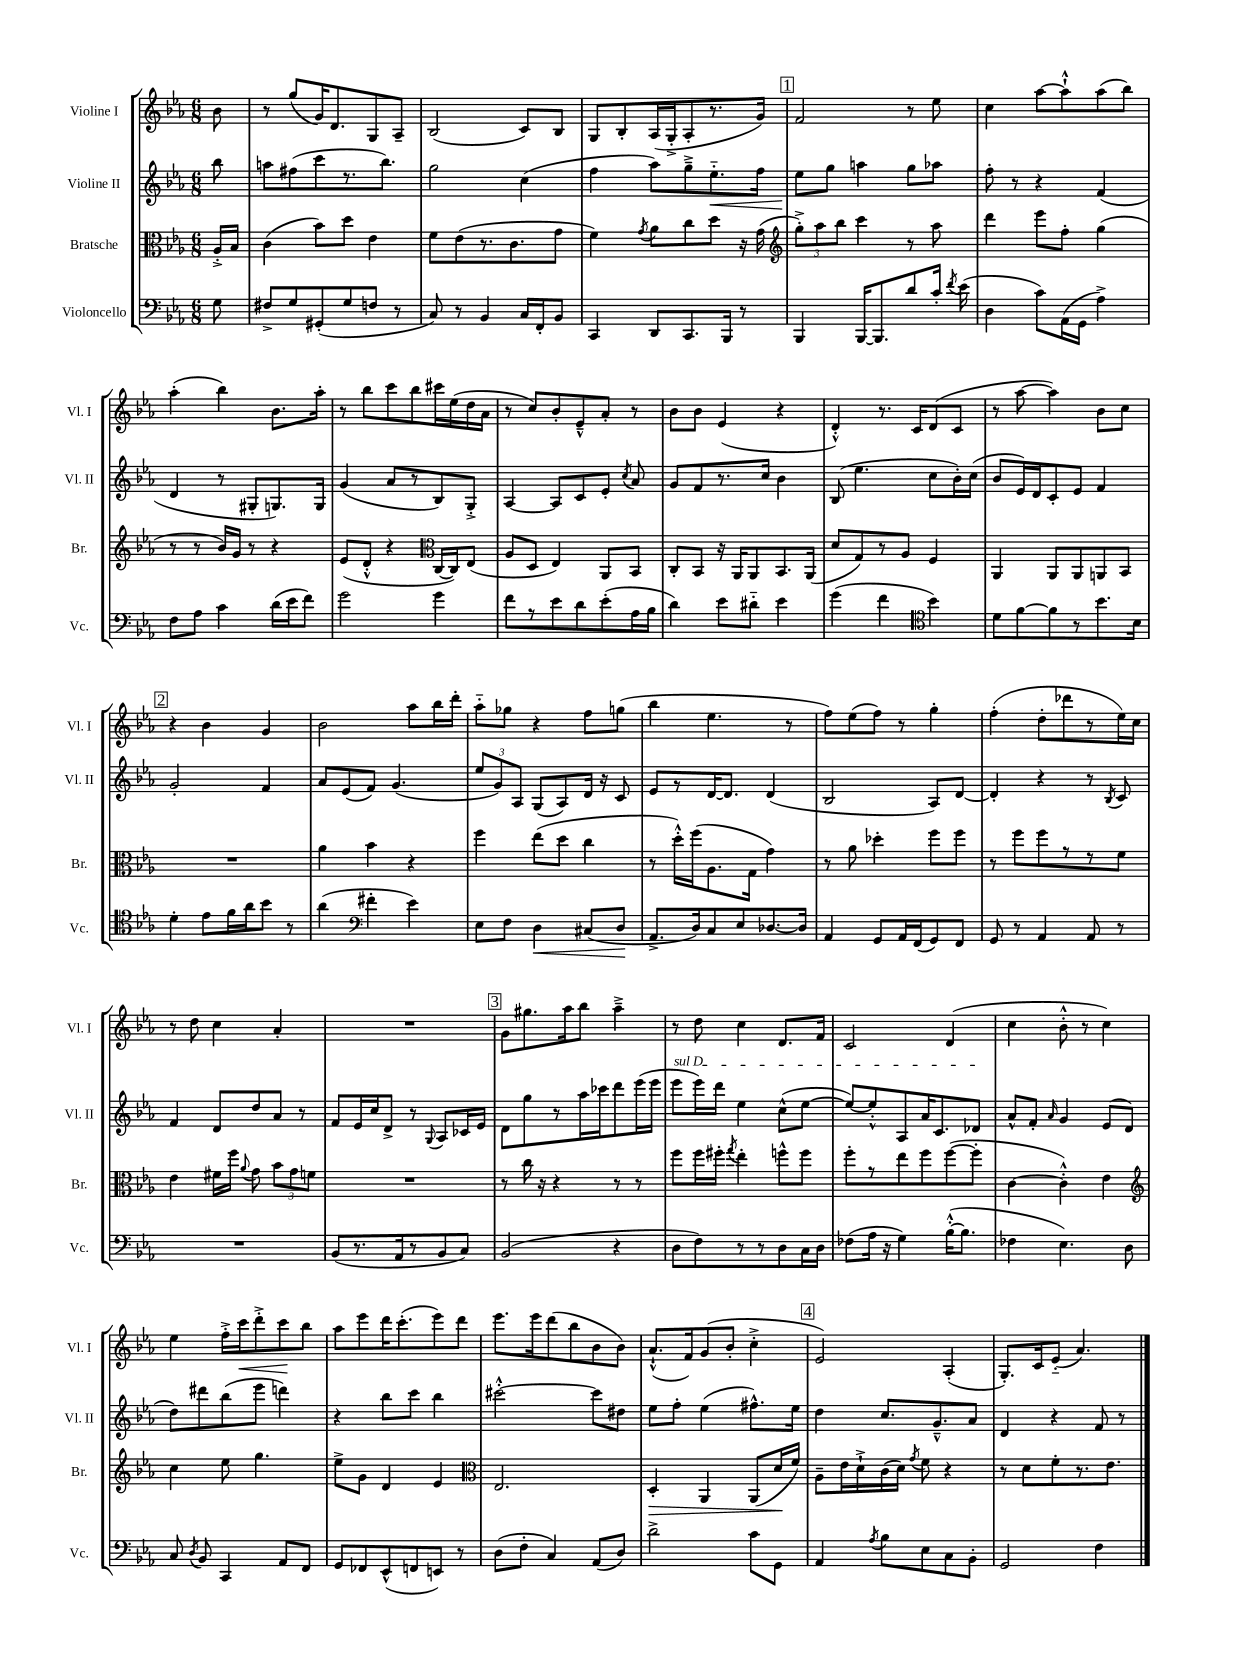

**kern	**dynam	**kern	**dynam	**kern	**dynam	**kern	**dynam
*part4	*part4	*part3	*part3	*part2	*part2	*part1	*part1
*staff4	*staff4	*staff3	*staff3	*staff2	*staff2	*staff1	*staff1
*I"Violoncello	*	*I"Bratsche	*	*I"Violine II	*	*I"Violine I	*
*I'Vc.	*	*I'Br.	*	*I'Vl. II	*	*I'Vl. I	*
*clefF4	*	*clefC3	*	*clefG2	*	*clefG2	*
*k[b-e-a-]	*	*k[b-e-a-]	*	*k[b-e-a-]	*	*k[b-e-a-]	*
*M6/8	*	*M6/8	*	*M6/8	*	*M6/8	*
=	=	=	=	=	=	=	=
8G\	.	16A-'^/LL	.	8bb-\	.	8b-\	.
.	.	16B-/JJ	.	.	.	.	.
=1	=1	=1	=1	=1	=1	=1	=1
8F#X^/L	.	(4c\	.	8aan\L	.	8r	.
8G/	.	.	.	(8ff#X\	.	(8gg/L	.
(8GG#X'/	.	8b-\L)	.	8ccc\	.	16g/K)	.
.	.	.	.	.	.	8.d/	.
8G/	.	8dd\J	.	8.r	.	.	.
8Fn/J	.	4e-\	.	.	.	8G/	.
.	.	.	.	8.bb-\J)	.	.	.
8r	.	.	.	.	.	8A-~/J	.
=2	=2	=2	=2	=2	=2	=2	=2
8C/)	.	8f\L	.	2gg\	.	(2B-/	.
8r	.	(8e-\	.	.	.	.	.
4BB-/	.	8.r	.	.	.	.	.
.	.	8.c\	.	.	.	.	.
16C/LL	.	.	.	(4cc\	.	8c/L)	.
16FF'/J	.	.	.	.	.	.	.
8BB-/J	.	8g\J	.	.	.	8B-/J	.
=3	=3	=3	=3	=3	=3	=3	=3
4CC/	.	4f\)	.	4ff\	.	8G/L	.
.	.	.	.	.	.	8B-'/	.
.	.	8qg/	.	.	.	.	.
8DD/L	.	8a-\L	.	8aa-\L)	.	(16A-/L	.
.	.	.	.	.	.	16G'^/J	.
8.CC/	.	8cc\	.	8gg~^\	.	8A-'/	.
!	!	!	!	!	!LO:HP:b	!	!
.	.	8dd\J	.	8.ee-\	<	8.r	.
16BBB-/Jk	.	.	.	.	.	.	.
8r	.	16r	.	.	.	.	.
.	.	(16g\	.	16ff\Jk	.	16g/Jk)	.
!!LO:REH:place=s1:t=1
=4	=4	=4	=4	=4	=4	=4	=4
*	*	*clefG2	*	*	*	*	*
4BBB-/	.	12gg'^\L)	.	8ee-\L	.	2f/	.
.	.	12aa-\	.	.	.	.	.
.	.	.	.	8gg\J	[	.	.
.	.	12bb-\J	.	.	.	.	.
[16BBB-/KL	.	4ccc\	.	4aan\	.	.	.
8.BBB-/]	.	.	.	.	.	.	.
8d/	.	8r	.	8gg\L	.	8r	.
16c'/Jk	.	8aa-\	.	8aa-X\J	.	8ee-\	.
8qf/	.	.	.	.	.	.	.
(16e-\	.	.	.	.	.	.	.
=5	=5	=5	=5	=5	=5	=5	=5
4D\	.	4ddd\	.	8ff'\	.	4cc\	.
.	.	.	.	8r	.	.	.
8c\L)	.	8eee-\L	.	4r	.	[8aa-\L	.
(16AA-\L	.	8ff'\J	.	.	.	8aa-`^^\]	.
16GG\JJ	.	.	.	.	.	.	.
4A-^\)	.	(4gg\	.	(4f/	.	(8aa-\	.
.	.	.	.	.	.	8bb-\J)	.
!!LO:LB:g=z
=6	=6	=6	=6	=6	=6	=6	=6
8F\L	.	8r	.	4d/	.	(4aa-'\	.
8A-\J	.	8r	.	.	.	.	.
4c\	.	16b-/LL)	.	8r	.	4bb-\)	.
.	.	16g/JJ	.	.	.	.	.
.	.	8r	.	8G#X'/L	.	.	.
(16d\LL	.	4r	.	8.Gn/)	.	8.b-\L	.
16e-\J	.	.	.	.	.	.	.
8f\J)	.	.	.	.	.	.	.
.	.	.	.	16G/Jk	.	16aa-'\Jk	.
=7	=7	=7	=7	=7	=7	=7	=7
2g\	.	(8e-/L	.	(4g/	.	8r	.
.	.	8d'^^/J	.	.	.	8bb-\L	.
.	.	4r	.	8a-/L	.	8ccc\	.
.	.	.	.	8r	.	8bb-\	.
*	*	*clefC3	*	*	*	*	*
4g\	.	[16C/LL	.	8B-/)	.	16ccc#X\L	.
.	.	16C/J])	.	.	.	(16ee-\	.
.	.	(8E-/J	.	8G'^/J	.	16dd\	.
.	.	.	.	.	.	16a-\JJ	.
=8	=8	=8	=8	=8	=8	=8	=8
8f\L	.	8A-/L	.	[4A-/	.	8r	.
8r	.	8D/J	.	.	.	8cc/L)	.
8e-\	.	4E-/)	.	8A-/L]	.	8b-'/	.
8d\	.	.	.	8c/	.	8e-~^^/	.
(8e-'\	.	8AA-/L	.	8e-'/J	.	8a-'/J	.
.	.	.	.	8qcc/	.	.	.
16A-\L	.	8BB-/J	.	8a-/	.	8r	.
16B-\JJ	.	.	.	.	.	.	.
=9	=9	=9	=9	=9	=9	=9	=9
4d\)	.	8C'/L	.	8g/L	.	8b-\L	.
.	.	8BB-/J	.	8f/	.	8b-\J	.
8e-\L	.	16r	.	8.r	.	(4e-/	.
.	.	16AA-/KL	.	.	.	.	.
8d#X\J	.	8AA-/	.	.	.	.	.
.	.	.	.	16cc/Jk	.	.	.
4e-\	.	8.BB-/	.	4b-\	.	4r	.
.	.	(16AA-/Jk	.	.	.	.	.
=10	=10	=10	=10	=10	=10	=10	=10
(4g\	.	8d/L	.	(8B-/	.	4d'^^/)	.
.	.	8G/)	.	4.ee-\	.	.	.
4f\	.	8r	.	.	.	8.r	.
.	.	8A-/J	.	.	.	.	.
.	.	.	.	.	.	16c/KL	.
*clefC4	*	*	*	*	*	*	*
4b-\)	.	4F/	.	8cc\L	.	(8d/	.
.	.	.	.	16b-'\L)	.	8c/J	.
.	.	.	.	(16cc\JJ	.	.	.
=11	=11	=11	=11	=11	=11	=11	=11
8d\L	.	4AA-/	.	8b-/L	.	8r	.
[8f\	.	.	.	16e-/L)	.	[8aa-\	.
.	.	.	.	16d/J	.	.	.
8f\]	.	8AA-/L	.	8c'/	.	4aa-\])	.
8r	.	8AA-/	.	8e-/J	.	.	.
8.b-\	.	8AAn/	.	4f/	.	8b-\L	.
.	.	8BB-/J	.	.	.	8cc\J	.
16B-\Jk	.	.	.	.	.	.	.
!!LO:LB:g=z
!!LO:REH:place=s1:t=2
=12	=12	=12	=12	=12	=12	=12	=12
4d'\	.	2.r	.	2g'/	.	4r	.
8e-\L	.	.	.	.	.	4b-\	.
16f\L	.	.	.	.	.	.	.
16a-\J	.	.	.	.	.	.	.
8b-\J	.	.	.	4f/	.	4g/	.
8r	.	.	.	.	.	.	.
=13	=13	=13	=13	=13	=13	=13	=13
(4a-\	.	4a-\	.	8a-/L	.	2b-\	.
.	.	.	.	(8e-/	.	.	.
*clefF4	*	*	*	*	*	*	*
4f#X'\	.	4b-\	.	8f/J)	.	.	.
.	.	.	.	(4.g/	.	.	.
4e-\)	.	4r	.	.	.	8aa-\L	.
.	.	.	.	.	.	16bb-\L	.
.	.	.	.	.	.	16ddd'\JJ	.
=14	=14	=14	=14	=14	=14	=14	=14
8E-\L	.	4ff\	.	12ee-/L	.	8aa-\L	.
.	.	.	.	12g/)	.	.	.
8F\J	.	.	.	.	.	8gg-X\J	.
.	.	.	.	12A-/J	.	.	.
!	!LO:HP:b	!	!	!	!	!	!
4D\	<	(8ee-\L	.	(8G/L	.	4r	.
.	.	8dd\J	.	8A-/)	.	.	.
(8C#X/L	.	4cc\	.	16d/Jk	.	8ff\L	.
.	.	.	.	16r	.	.	.
8D/J	.	.	.	8c/	.	(8ggn\J	.
.	[	.	.	.	.	.	.
=15	=15	=15	=15	=15	=15	=15	=15
8.AA-^/L	.	8r	.	8e-/L	.	4bb-\	.
.	.	16dd'^^\LL)	.	8r	.	.	.
16D/k)	.	(16ff\J	.	.	.	.	.
8C/	.	8.A-\	.	[16d/K	.	4.ee-\	.
.	.	.	.	8.d/J]	.	.	.
8E-/	.	.	.	.	.	.	.
.	.	16G\Jk	.	.	.	.	.
[8.D-X/	.	4g\)	.	(4d/	.	.	.
.	.	.	.	.	.	8r	.
16D-/Jk]	.	.	.	.	.	.	.
=16	=16	=16	=16	=16	=16	=16	=16
4AA-/	.	8r	.	2B-/	.	8ff\L)	.
.	.	8a-\	.	.	.	(8ee-\	.
8GG/L	.	4dd-X'\	.	.	.	8ff\J)	.
16AA-/L	.	.	.	.	.	8r	.
(16FF/J	.	.	.	.	.	.	.
8GG/)	.	8ff\L	.	8A-/L)	.	4gg'\	.
8FF/J	.	8ff\J	.	[8d/J	.	.	.
=17	=17	=17	=17	=17	=17	=17	=17
8GG/	.	8r	.	4d'/]	.	(4ff'\	.
8r	.	8ff\L	.	.	.	.	.
4AA-/	.	8ff\	.	4r	.	8dd'\L	.
.	.	8r	.	.	.	8ddd-X\	.
8AA-/	.	8r	.	8r	.	8r	.
.	.	.	.	8qB-/	.	.	.
8r	.	8f\J	.	8c/	.	16ee-\L)	.
.	.	.	.	.	.	16cc\JJ	.
!!LO:LB:g=z
=18	=18	=18	=18	=18	=18	=18	=18
2.r	.	4e-\	.	4f/	.	8r	.
.	.	.	.	.	.	8dd\	.
.	.	16f#X\LL	.	8d/L	.	4cc\	.
.	.	16ff\JJ	.	.	.	.	.
.	.	8qqa-/	.	.	.	.	.
.	.	8g\	.	8dd/	.	.	.
.	.	12b-\L	.	8a-/J	.	4a-'/	.
.	.	12g\	.	.	.	.	.
.	.	.	.	8r	.	.	.
.	.	12fn\J	.	.	.	.	.
=19	=19	=19	=19	=19	=19	=19	=19
(8BB-/L	.	2.r	.	8f/L	.	2.r	.
8.r	.	.	.	16e-/L	.	.	.
.	.	.	.	16cc/J	.	.	.
.	.	.	.	8d^/J	.	.	.
16AA-/k	.	.	.	.	.	.	.
8r	.	.	.	8r	.	.	.
.	.	.	.	8qqG/	.	.	.
8BB-/	.	.	.	8A-/L	.	.	.
8C/J)	.	.	.	16c-X/L	.	.	.
.	.	.	.	16e-/JJ	.	.	.
!!LO:REH:place=s1:t=3
=20	=20	=20	=20	=20	=20	=20	=20
(2BB-/	.	8r	.	8d\L	.	8g\L	.
.	.	16cc\	.	8gg\	.	8.gg#X\	.
.	.	16r	.	.	.	.	.
.	.	4r	.	8r	.	.	.
.	.	.	.	.	.	16aa-\k	.
.	.	.	.	16aa-\L	.	8bb-\J	.
.	.	.	.	16ccc-X\J	.	.	.
4r	.	8r	.	8ddd\	.	4aa-~^\	.
.	.	8r	.	(16eee-\L	.	.	.
.	.	.	.	16eee-\JJ	.	.	.
=21	=21	=21	=21	=21	=21	=21	=21
!	!	!	!	!LO:TX:a:i:t=sul D	!	!	!
8D\L	.	8ff\L	.	8eee-\L	.	8r	.
8F\)	.	16ff\L	.	16eee-\L)	.	8dd\	.
.	.	16ff#X'\JJ	.	16ddd\JJ	.	.	.
.	.	8qgg/	.	.	.	.	.
8r	.	4ee-'\	.	4ee-\	.	4cc\	.
8r	.	.	.	.	.	.	.
8D\	.	8ffn^^\L	.	(8cc^^\L	.	8.d/L	.
16C\L	.	8ff\J	.	[8ee-\J	.	.	.
16D\JJ	.	.	.	.	.	16f/Jk	.
=22	=22	=22	=22	=22	=22	=22	=22
(8F-X\L	.	8ff'\L	.	8ee-/L_)	.	2c/	.
16A-\Jk	.	8r	.	8ee-'^^/]	.	.	.
16r	.	.	.	.	.	.	.
4G\)	.	8ee-\	.	8A-/	.	.	.
.	.	8ff\	.	16a-/K	.	.	.
.	.	.	.	8.c/	.	.	.
([16B-'^^\KL	.	([8ff\	.	.	.	(4d/	.
8.B-\J]	.	.	.	.	.	.	.
.	.	8ff'\J]	.	8d-X/J	.	.	.
=23	=23	=23	=23	=23	=23	=23	=23
4F-X\	.	[4c\	.	8a-^^/L	.	4cc\	.
.	.	.	.	8f'/J	.	.	.
.	.	.	.	16qqa-/	.	.	.
4.E-\)	.	4c'^^\])	.	4g/	.	8b-'^^\	.
.	.	.	.	.	.	8r	.
.	.	4e-\	.	(8e-/L	.	4cc\)	.
8D\	.	.	.	8d/J	.	.	.
!!LO:LB:g=z
=24	=24	=24	=24	=24	=24	=24	=24
*	*	*clefG2	*	*	*	*	*
8C/	.	4cc\	.	8dd\L)	.	4ee-\	.
8qD/	.	.	.	.	.	.	.
8BB-/	.	.	.	8ddd#X\	.	.	.
4CC/	.	8ee-\	.	(8bb-\	.	16ff'^\LL	.
!	!	!	!	!	!	!	!LO:HP:b
.	.	.	.	.	.	16ccc\J	<
.	.	4.gg\	.	8eee-\J	.	8ddd'^\	.
8AA-/L	.	.	.	4dddn\)	.	8ccc\	.
8FF/J	.	.	.	.	.	8bb-\J	[
=25	=25	=25	=25	=25	=25	=25	=25
8GG/L	.	8ee-^\L	.	4r	.	8aa-\L	.
8FF-X/	.	8g\J	.	.	.	8eee-\	.
(8EE-^^/	.	4d/	.	8bb-\L	.	16ddd\K	.
.	.	.	.	.	.	(8.ccc'\	.
8FFn/	.	.	.	8ccc\J	.	.	.
8EEn/J)	.	4e-/	.	4bb-\	.	8eee-\)	.
8r	.	.	.	.	.	8ddd\J	.
=26	=26	=26	=26	=26	=26	=26	=26
*	*	*clefC3	*	*	*	*	*
(8D\L	.	2.E-/	.	[2ccc#X'^^\	.	8.eee-\L	.
8F'\J	.	.	.	.	.	.	.
.	.	.	.	.	.	16eee-\k	.
4C/)	.	.	.	.	.	(8ddd\	.
.	.	.	.	.	.	8bb-\	.
(8AA-/L	.	.	.	8ccc#\L]	.	8b-\	.
8D/J)	.	.	.	8dd#X\J	.	8b-\J)	.
=27	=27	=27	=27	=27	=27	=27	=27
!	!	!	!LO:HP:b	!	!	!	!
2d^\	.	4D'/	>	8ee-\L	.	(8.a-`^^/L	.
.	.	.	.	8ff'\J	.	.	.
.	.	.	.	.	.	16f/k)	.
.	.	4AA-/	.	(4ee-\	.	(8g/	.
.	.	.	.	.	.	8b-'/J	.
8c\L	.	(8AA-/L	.	8.ff#X^^\L)	.	4cc'^\	.
8GG\J	.	16d/L	.	.	.	.	.
.	.	16f/JJ)	]	16ee-\Jk	.	.	.
!!LO:REH:place=s1:t=4
=28	=28	=28	=28	=28	=28	=28	=28
4AA-/	.	8A-~\L	.	4dd\	.	2e-/)	.
.	.	16e-\L	.	.	.	.	.
.	.	16d`^\	.	.	.	.	.
8qA-/	.	.	.	.	.	.	.
8B-\L	.	(16c\	.	8.cc/L	.	.	.
.	.	16d\JJ)	.	.	.	.	.
.	.	8qg/	.	.	.	.	.
8E-\	.	8f\	.	.	.	.	.
.	.	.	.	8.g~^^/	.	.	.
8C\	.	4r	.	.	.	(4A-'/	.
8BB-'\J	.	.	.	8a-/J	.	.	.
=29	=29	=29	=29	=29	=29	=29	=29
2GG/	.	8r	.	4d/	.	8.G'/L)	.
.	.	8d\L	.	.	.	.	.
.	.	.	.	.	.	16c/k	.
.	.	8f'\	.	4r	.	(8e-/J	.
.	.	8.r	.	.	.	4.a-/)	.
4F\	.	.	.	8f/	.	.	.
.	.	8.e-\J	.	.	.	.	.
.	.	.	.	8r	.	.	.
==	==	==	==	==	==	==	==
*-	*-	*-	*-	*-	*-	*-	*-
